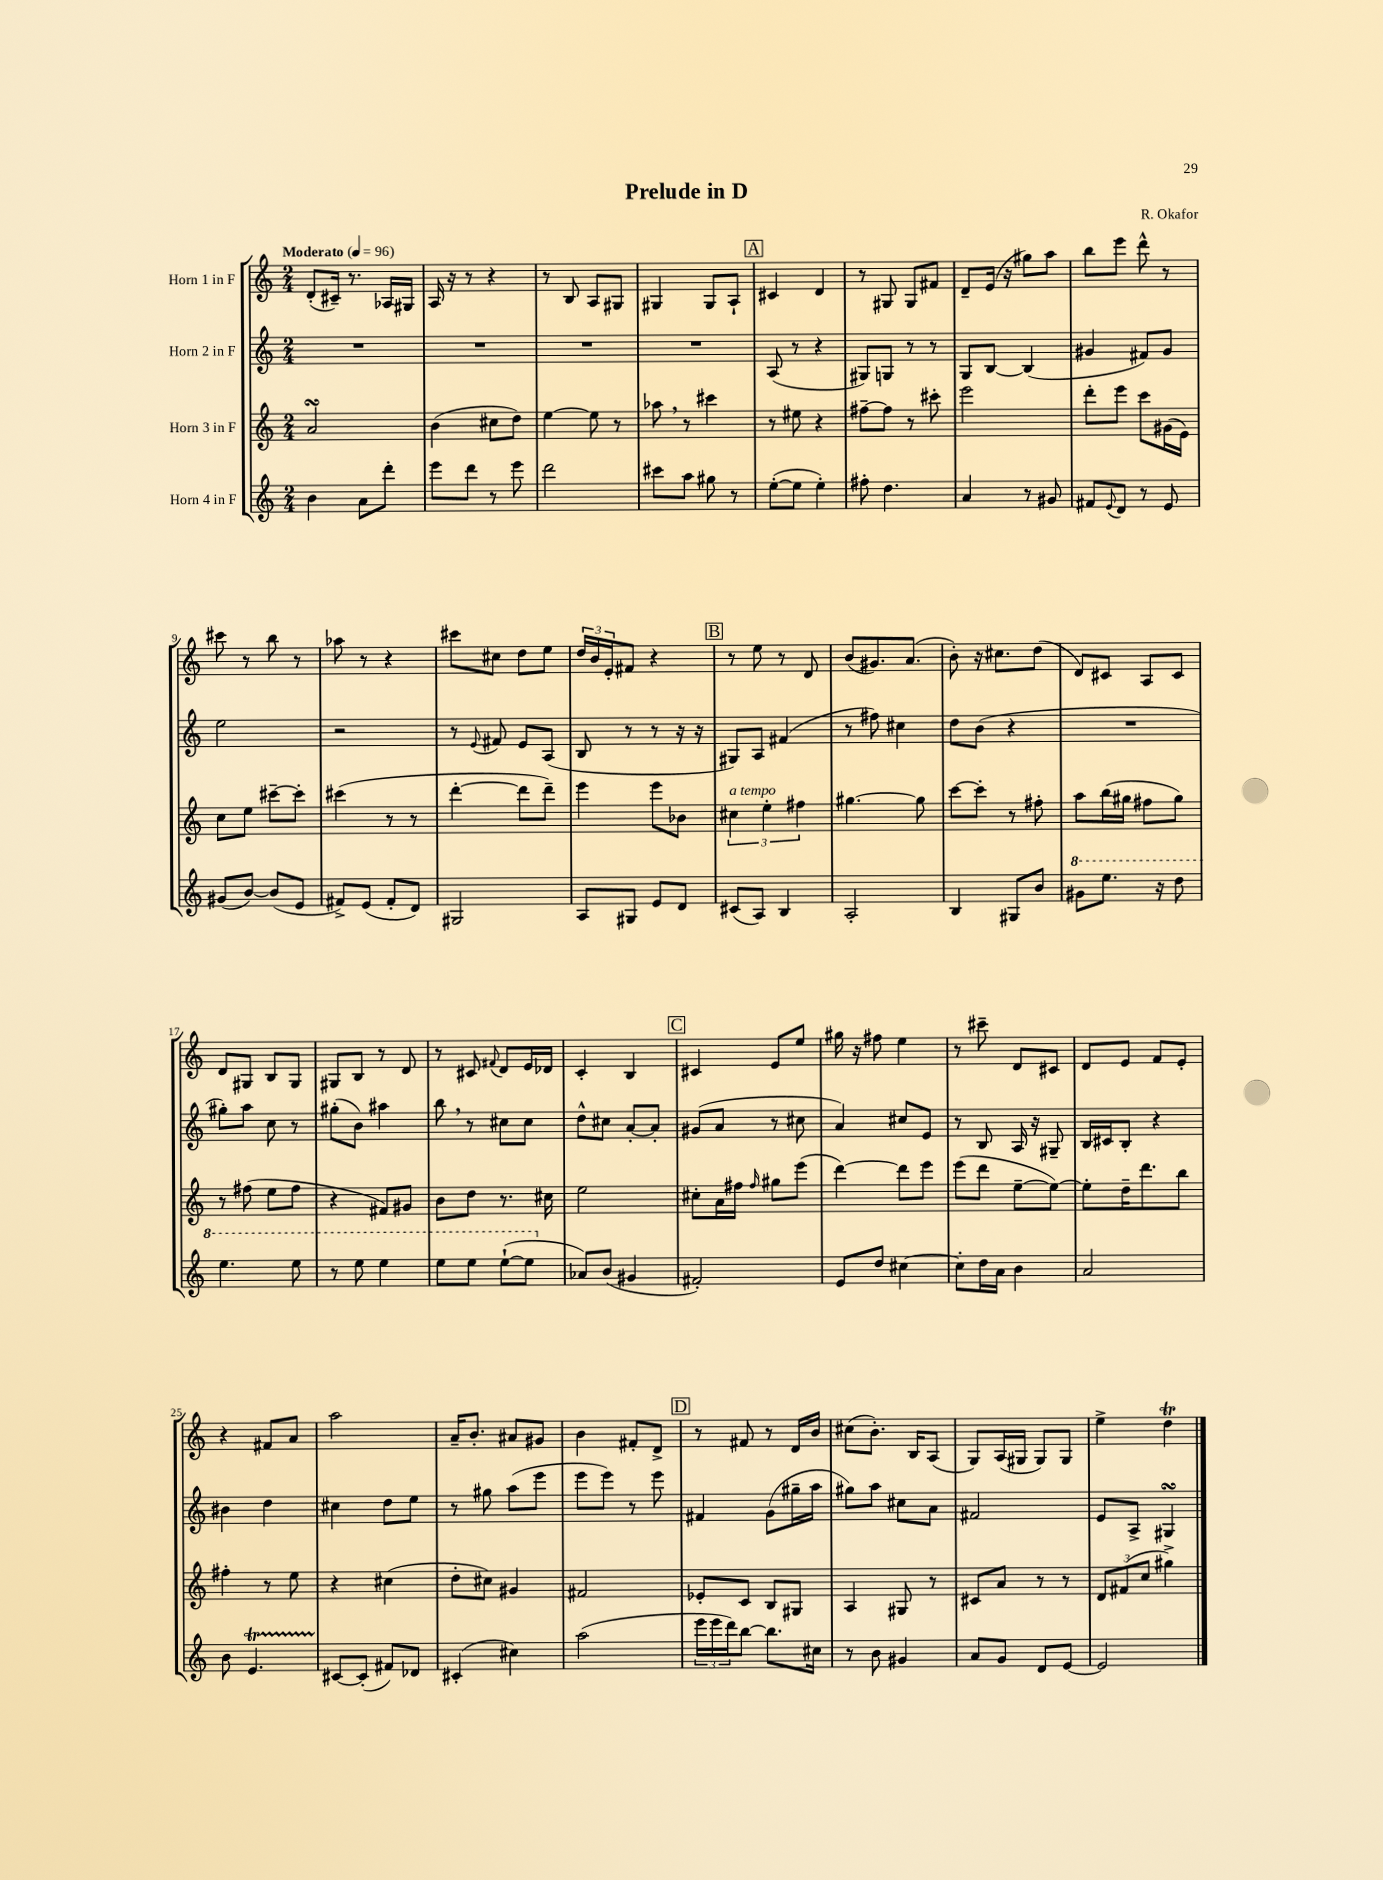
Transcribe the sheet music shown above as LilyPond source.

\header { title = "Prelude in D" composer = "R. Okafor" }
<<
\new StaffGroup <<
\new Staff = "s0" \with { instrumentName = "Horn 1 in F" } {
    \clef treble \key c \major \numericTimeSignature \time 2/4 \tempo "Moderato" 4 = 96
    d'8-.( cis'16--) r8. aes16 gis16 |
    a16 r16 r8 r4 |
    r8 b8 a8 gis8 |
    gis4 gis8 a8-! |
    \mark \markup { \box "A" } cis'4 d'4 |
    r8 gis8 gis8 fis'8 |
    d'8-- e'16( r16 gis''8) a''8 |
    b''8 e'''8 d'''8-^ r8 |
    cis'''8 r8 b''8 r8 |
    aes''8 r8 r4 |
    cis'''8 cis''8 d''8 e''8 |
    \tuplet 3/2 { d''16 b'16 e'16-. } fis'8 r4 |
    \mark \markup { \box "B" } r8 e''8 r8 d'8 |
    b'8( gis'8.) a'8.( |
    b'8-.) r16 cis''8. d''8( |
    d'8) cis'8 a8 cis'8 |
    d'8 gis8 b8 gis8 |
    gis8 b8 r8 d'8 |
    r8 cis'8 \appoggiatura { fis'8 } d'8 e'16 des'16 |
    c'4-. b4 |
    \mark \markup { \box "C" } cis'4 e'8 e''8 |
    gis''16 r16 fis''8 e''4 |
    r8 cis'''8-- d'8 cis'8 |
    d'8 e'8 f'8 e'8-. |
    r4 fis'8 a'8 |
    a''2 |
    a'16-- b'8.-. ais'8 gis'8 |
    b'4 fis'8-. d'8-> |
    \mark \markup { \box "D" } r8 fis'8 r8 d'16 b'16 |
    cis''8( b'8.-.) b16 a8( |
    g8) a16( gis16 gis8) gis8 |
    e''4-> d''4\trill \bar "|." |
}
\new Staff = "s1" \with { instrumentName = "Horn 2 in F" } {
    \clef treble \key c \major \numericTimeSignature \time 2/4
    R2 |
    R2 |
    R2 |
    R2 |
    \mark \markup { \box "A" } a8( r8 r4 |
    gis8) g8 r8 r8 |
    g8 b8~ b4( |
    gis'4 fis'8) gis'8 |
    e''2 |
    r2 |
    r8 \appoggiatura { e'8 } fis'8 e'8 a8( |
    b8 r8 r8 r16 r16 |
    \mark \markup { \box "B" } gis8) a8 fis'4( |
    r8 fis''8) cis''4 |
    d''8 b'8( r4 |
    R2 |
    gis''8-.) a''8 c''8 r8 |
    gis''8-.( b'8) ais''4 |
    b''8 \breathe r8 cis''8 cis''8 |
    d''8-^ cis''8 a'8~-. a'8-. |
    \mark \markup { \box "C" } gis'8( a'8 r8 cis''8 |
    a'4) cis''8 e'8 |
    r8 b8 a16 r16 gis8-- |
    b16 cis'16 b8-. r4 |
    bis'4 d''4 |
    cis''4 d''8 e''8 |
    r8 gis''8 a''8( e'''8 |
    e'''8 e'''8) r8 e'''8 |
    \mark \markup { \box "D" } fis'4 g'8( gis''16-- a''16 |
    gis''8) a''8 cis''8 a'8 |
    fis'2 |
    e'8 a8-> gis4\turn \bar "|." |
}
\new Staff = "s2" \with { instrumentName = "Horn 3 in F" } {
    \clef treble \key c \major \numericTimeSignature \time 2/4
    a'2\turn |
    b'4( cis''8 d''8) |
    e''4~ e''8 r8 |
    aes''8 \breathe r8 cis'''4 |
    \mark \markup { \box "A" } r8 eis''8 r4 |
    fis''8~-- fis''8 r8 cis'''8-. |
    e'''2 |
    d'''8-. e'''8 c'''8 gis'16( e'16) |
    c''8 e''8 cis'''8~-- cis'''8-. |
    cis'''4( r8 r8 |
    d'''4~-. d'''8 d'''8--) |
    e'''4 e'''8 bes'8 |
    \mark \markup { \box "B" } \tuplet 3/2 { cis''4^\markup { \italic "a tempo" } e''4-. fis''4 } |
    gis''4.~ gis''8 |
    c'''8~ c'''8-. r8 fis''8-. |
    a''8 b''16( gis''16 fis''8 gis''8) |
    r8 fis''8( e''8 fis''8 |
    r4 fis'8) gis'8 |
    b'8 d''8 r8. cis''16 |
    e''2 |
    \mark \markup { \box "C" } cis''8-. a'16 fis''16 \grace { fis''16 } gis''8 e'''8( |
    d'''4~) d'''8 e'''8 |
    e'''8( d'''8 e''8~-- e''8~) |
    e''8-. d''16-- d'''8. b''8 |
    fis''4-. r8 e''8 |
    r4 cis''4( |
    d''8-. cis''8) gis'4 |
    fis'2 |
    \mark \markup { \box "D" } ees'8-. c'8 b8 gis8 |
    a4 gis8 r8 |
    cis'8 a'8 r8 r8 |
    \tuplet 3/2 { d'8 fis'8( c''8 } gis''4->) \bar "|." |
}
\new Staff = "s3" \with { instrumentName = "Horn 4 in F" } {
    \clef treble \key c \major \numericTimeSignature \time 2/4
    b'4 a'8 d'''8-. |
    e'''8 d'''8 r8 e'''8 |
    d'''2 |
    cis'''8 a''8 gis''8 r8 |
    \mark \markup { \box "A" } e''8~-.( e''8 e''4-.) |
    fis''8-. d''4. |
    a'4 r8 gis'8 |
    fis'8 \appoggiatura { e'8 } d'8 r8 e'8 |
    gis'8( b'8~) b'8( e'8 |
    fis'8->) e'8( fis'8-. d'8) |
    gis2 |
    a8 gis8 e'8 d'8 |
    \mark \markup { \box "B" } cis'8( a8) b4 |
    a2-. |
    b4 gis8 b'8 |
    \ottava #1 gis''8 e'''8. r16 d'''8 |
    e'''4. e'''8 |
    r8 e'''8 e'''4 |
    e'''8 e'''8 e'''8~-!( e'''8 \ottava #0 |
    aes'8) b'8( gis'4 |
    \mark \markup { \box "C" } fis'2-.) |
    e'8 d''8 cis''4~ |
    cis''8-. d''16 a'16 b'4 |
    a'2 |
    b'8 e'4.\startTrillSpan |
    cis'8~\stopTrillSpan cis'8-.( fis'8) des'8 |
    cis'4-.( cis''4) |
    a''2( |
    \mark \markup { \box "D" } \tuplet 3/2 { e'''16 e'''16 d'''16) } b''8~ b''8. cis''16 |
    r8 b'8 gis'4 |
    a'8 g'8 d'8 e'8~ |
    e'2 \bar "|." |
}
>>
>>
